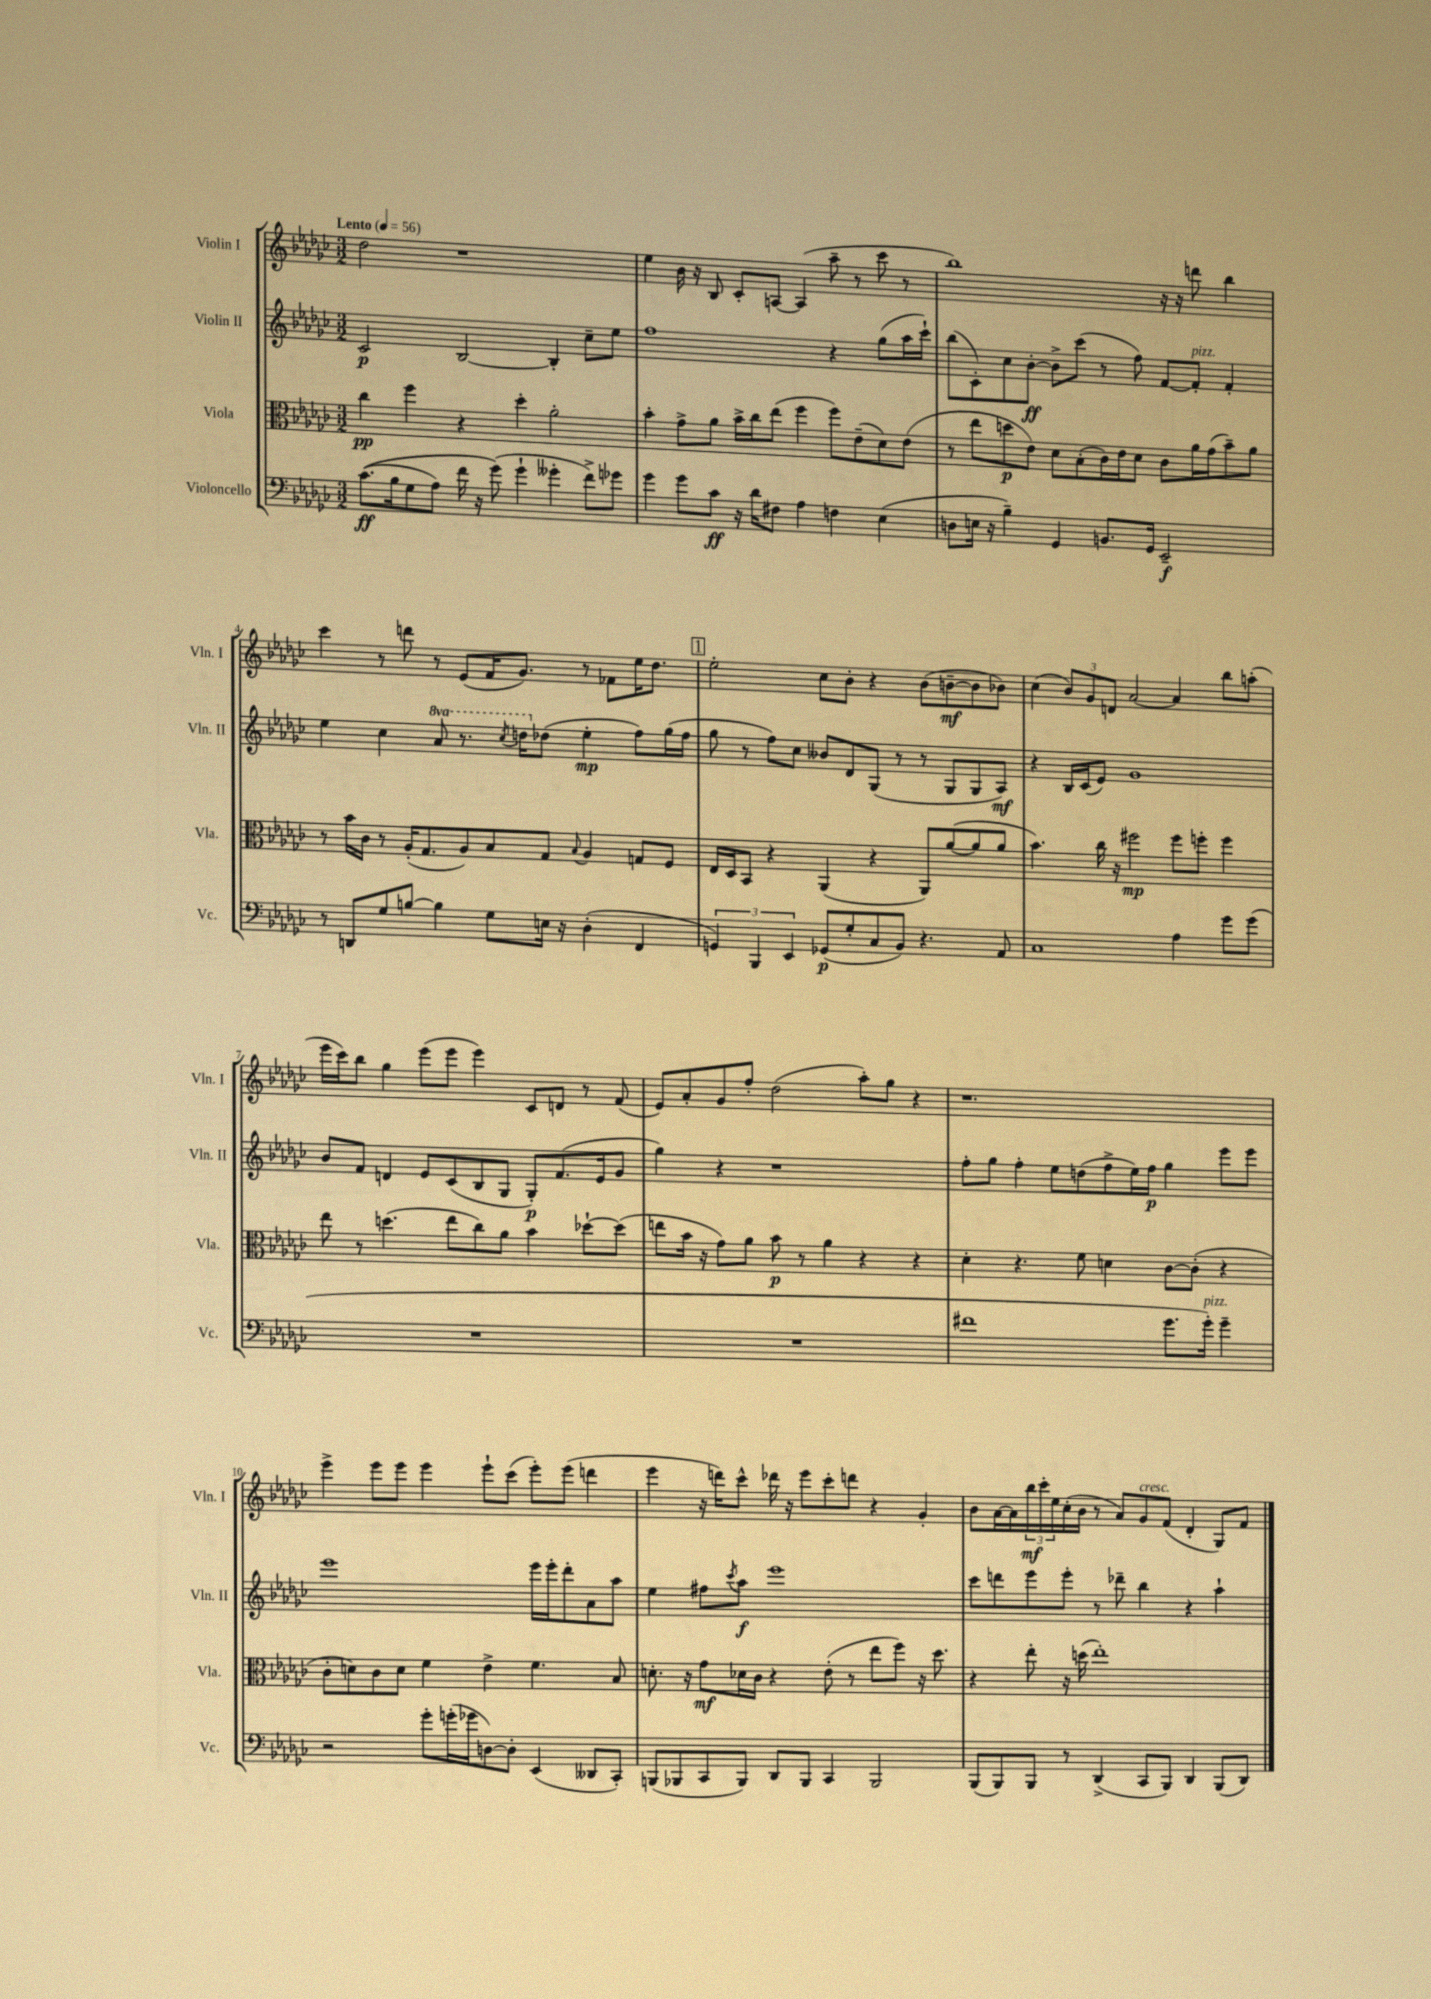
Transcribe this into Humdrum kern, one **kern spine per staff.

**kern	**dynam	**kern	**dynam	**kern	**dynam	**kern	**dynam
*part4	*part4	*part3	*part3	*part2	*part2	*part1	*part1
*staff4	*staff4	*staff3	*staff3	*staff2	*staff2	*staff1	*staff1
*I"Violoncello	*	*I"Viola	*	*I"Violin II	*	*I"Violin I	*
*I'Vc.	*	*I'Vla.	*	*I'Vln. II	*	*I'Vln. I	*
*clefF4	*	*clefC3	*	*clefG2	*	*clefG2	*
*k[b-e-a-d-g-c-]	*	*k[b-e-a-d-g-c-]	*	*k[b-e-a-d-g-c-]	*	*k[b-e-a-d-g-c-]	*
*M3/2	*	*M3/2	*	*M3/2	*	*M3/2	*
*MM56	*	*MM56	*	*MM56	*	*MM56	*
=1	=1	=1	=1	=1	=1	=1	=1
!	!	!	!	!	!	!LO:TX:a:B:t=Lento	!
((8.c-\L	ff	4cc-\	pp	2c-/	p	2dd-\	.
16B-\k	.	.	.	.	.	.	.
8G-\	.	4ff\	.	.	.	.	.
8A-\J)	.	.	.	.	.	.	.
16f\	.	4r	.	[2B-/	.	1r	.
16r	.	.	.	.	.	.	.
(8g-\)	.	.	.	.	.	.	.
4g-`\	.	4dd-'\	.	.	.	.	.
4g--X'\	.	2a-'\	.	4B-'/]	.	.	.
8f^\L)	.	.	.	8cc-~\L	.	.	.
8g-X\J	.	.	.	8ee-\J	.	.	.
=2	=2	=2	=2	=2	=2	=2	=2
4g-\	.	4b-'\	.	1ff	.	4ee-\	.
8g-\L	.	8g-^\L	.	.	.	16b-\	.
.	.	.	.	.	.	16r	.
8c-\J	ff	8a-\J	.	.	.	8B-/	.
16r	.	16b-^\LL	.	.	.	8c-'/L	.
16d-\KL	.	16cc-\J	.	.	.	.	.
8F#X\J	.	(8ee-\J	.	.	.	[8An/J	.
4A-\	.	4ff\	.	.	.	(4A/]	.
4Fn\	.	8ff\L)	.	4r	.	8aa-~\	.
.	.	(8e-~\	.	.	.	8r	.
(4E-\	.	8d-\)	.	(8gg-\L	.	8ccc-\	.
.	.	(8e-\J	.	16aa-\L	.	8r	.
.	.	.	.	16ccc-`\JJ)	.	.	.
=3	=3	=3	=3	=3	=3	=3	=3
8Dn\L	.	8r	.	(8bb-\L	.	1bb-)	.
16En\Jk	.	8ee-\L	.	8c-'\)	.	.	.
16r	.	.	.	.	.	.	.
4B-~\)	.	8ddn\	p	8cc-\	.	.	.
.	.	8e-\J)	.	[8b-'\J	ff	.	.
4GG-/	.	8d-\L	.	8b-^\L]	.	.	.
.	.	(8B-'\	.	(8ccc-\J	.	.	.
8.BBn/L	.	16c-\L)	.	8r	.	.	.
.	.	16e-\J	.	.	.	.	.
.	.	8d-\J	.	8ff\)	.	.	.
16GG-/Jk	.	.	.	.	.	.	.
2EE-~/	f	8c-\L	.	[8f/L	.	16r	.
.	.	.	.	.	.	16r	.
!	!	!	!	!LO:TX:a:i:t=pizz.	!	!	!
.	.	16a-\L	.	8f'/J]	.	8dddn\	.
.	.	(16g-\J	.	.	.	.	.
.	.	8b-~\)	.	4f'/	.	4bb-\	.
.	.	8a-\J	.	.	.	.	.
!!LO:LB:g=z
=4	=4	=4	=4	=4	=4	=4	=4
8r	.	8r	.	4ee-\	.	4ccc-\	.
8DDn/L	.	16b-\LL	.	.	.	.	.
.	.	16c-\JJ	.	.	.	.	.
8G-/	.	8r	.	4cc-\	.	8r	.
[8Bn/J	.	(16A-'/KL	.	.	.	8dddn\	.
.	.	8.G-/	.	.	.	.	.
*	*	*	*	*8va	*	*	*
4B\]	.	.	.	8aa-/	.	8r	.
.	.	8A-/)	.	8.r	.	(8e-/L	.
8G-\L	.	8B-/	.	.	.	16f/K	.
.	.	.	.	8qccc-/	.	.	.
.	.	.	.	16dddn\KL	.	8.g-/J)	.
*	*	*	*	*X8va	*	*	*
16En\Jk	.	8G-/J	.	(8dd-X\J	.	.	.
16r	.	.	.	.	.	.	.
.	.	8qqB-/	.	.	.	.	.
(4D-'\	.	4A-/	.	4ee-'\	mp	8r	.
.	.	.	.	.	.	8f-X\L	.
4FF/	.	8Gn/L	.	8ff\L)	.	16ee-\K	.
.	.	.	.	.	.	8.dd-\J	.
.	.	8F/J	.	(16gg-\L	.	.	.
.	.	.	.	16ff\JJ	.	.	.
!!LO:REH:place=s1:t=1
=5	=5	=5	=5	=5	=5	=5	=5
6GGn/)	.	16E-/LL	.	8gg-\	.	2ee-'\	.
.	.	16D-/J	.	.	.	.	.
.	.	8BB-/J	.	8r	.	.	.
6BBB-/	.	.	.	.	.	.	.
.	.	4r	.	8ff\L)	.	.	.
6EE-/	.	.	.	.	.	.	.
.	.	.	.	8cc-\J	.	.	.
(8GG-X/L	p	(4AA-/	.	8b--X/L	.	8cc-\L	.
8G-'/	.	.	.	8d-/	.	8b-'\J	.
8C-/	.	4r	.	(8G-/J	.	4r	.
8BB-/J)	.	.	.	8r	.	.	.
4.r	.	8AA-/L)	.	8r	.	(8b-\L	.
.	.	([8a-/	.	8G-/L	.	[8bn~\	mf
.	.	8a-/]	.	8G-/	.	8b\]	.
8AA-/	.	8a-/J	.	8A-/J)	mf	8b-X\J)	.
=6	=6	=6	=6	=6	=6	=6	=6
1C-	.	4.b-\)	.	4r	.	(4cc-\	.
.	.	.	.	16B-/LL	.	12b-/L)	.
.	.	.	.	(16c-/J	.	.	.
.	.	.	.	.	.	12g-/	.
.	.	16cc-\	.	8e-/J)	.	.	.
.	.	.	.	.	.	12dn/J	.
.	.	16r	.	.	.	.	.
.	.	2ff#X\	mp	1g-	.	[2a-/	.
4A-\	.	8ff#\L	.	.	.	4a-/]	.
.	.	8ffn'\J	.	.	.	.	.
8g-\L	.	4ff\	.	.	.	8bb-\L	.
(8g-\J	.	.	.	.	.	(8aan'\J	.
!!LO:LB:g=z
=7	=7	=7	=7	=7	=7	=7	=7
1.r	.	8ee-\	.	8b-/L	.	16eee-\LL	.
.	.	.	.	.	.	16ccc-\J)	.
.	.	8r	.	8f/J	.	8bb-\J	.
.	.	(4.ddn\	.	4dn/	.	4gg-\	.
.	.	.	.	8e-/L	.	(8eee-\L	.
.	.	8ee-\L	.	(8c-/	.	8eee-\J	.
.	.	8cc-\)	.	8B-/	.	4eee-\)	.
.	.	8a-\J	.	8G-/J	.	.	.
.	.	4b-\	.	8G-'/L)	p	8c-/L	.
.	.	.	.	(8.f/	.	8dn/J	.
.	.	[8dd-X`\L	.	.	.	8r	.
.	.	.	.	16e-/k	.	.	.
.	.	(8dd-\J]	.	8g-/J	.	(8f/	.
=8	=8	=8	=8	=8	=8	=8	=8
1.r	.	8een\L	.	4gg-\)	.	8e-/L)	.
.	.	16b-\Jk	.	.	.	8a-'/	.
.	.	16r	.	.	.	.	.
.	.	8g-\L)	.	4r	.	8g-/	.
.	.	8a-\J	.	.	.	8ff'/J	.
.	.	8b-\	p	1r	.	(2dd-\	.
.	.	8r	.	.	.	.	.
.	.	4a-\	.	.	.	.	.
.	.	4r	.	.	.	8aa-'\L)	.
.	.	.	.	.	.	8gg-\J	.
.	.	4r	.	.	.	4r	.
=9	=9	=9	=9	=9	=9	=9	=9
1f#X	.	4d-'\	.	8ff'\L	.	1.r	.
.	.	.	.	8gg-\J	.	.	.
.	.	4.r	.	4ff'\	.	.	.
.	.	.	.	8ee-\L	.	.	.
.	.	8f\	.	(8ddn\	.	.	.
.	.	4dn\	.	8ff^\	.	.	.
.	.	.	.	16ee-\L)	.	.	.
.	.	.	.	16ff\JJ	p	.	.
8.g-\L	.	[8c-\L	.	4gg-\	.	.	.
.	.	(8c-'\J]	.	.	.	.	.
!LO:TX:a:i:t=pizz.	!	!	!	!	!	!	!
16g-'\Jk)	.	.	.	.	.	.	.
4g-~\	.	4r	.	8eee-\L	.	.	.
.	.	.	.	8eee-\J	.	.	.
!!LO:LB:g=z
=10	=10	=10	=10	=10	=10	=10	=10
2r	.	8c-'\L	.	1eee-	.	4eee-^\	.
.	.	8dn\)	.	.	.	.	.
.	.	8c-\	.	.	.	8eee-\L	.
.	.	8d\J	.	.	.	8eee-\J	.
8g-'\L	.	4f\	.	.	.	4eee-\	.
(16gn'\L	.	.	.	.	.	.	.
16g-X\J	.	.	.	.	.	.	.
[8Dn\)	.	4e-^\	.	.	.	8eee-`\L	.
8D'\J]	.	.	.	.	.	(8ccc-\J	.
(4EE-/	.	4.f\	.	16eee-\LL	.	8eee-'\L)	.
.	.	.	.	16eee-'\J	.	.	.
.	.	.	.	8ddd-'\	.	(8eee-\J	.
8DD--X/L	.	.	.	8a-\	.	4dddn\	.
8CC-'/J)	.	8B-/	.	8aa-\J	.	.	.
=11	=11	=11	=11	=11	=11	=11	=11
(8BBBn/L	.	8.dn'\	.	4ee-\	.	4eee-\	.
8BBB-X/	.	.	.	.	.	.	.
.	.	16r	.	.	.	.	.
8CC-/	.	8g-\L	mf	8ff#X\L	.	16r	.
.	.	.	.	.	.	16dddn\KL)	.
.	.	.	.	8qccc-/	.	.	.
8BBB-/J)	.	16d-X\L	.	8aa-\J	f	8ccc-^^\J	.
.	.	16c-\JJ	.	.	.	.	.
8DD-/L	.	4r	.	1eee-	.	16ddd-X\	.
.	.	.	.	.	.	16r	.
8BBB-/J	.	.	.	.	.	8eee-\L	.
4CC-/	.	(8e-'\	.	.	.	8ccc-'\	.
.	.	8r	.	.	.	8dddn\J	.
2BBB-/	.	8ee-\L	.	.	.	4r	.
.	.	8ff\J)	.	.	.	.	.
.	.	16r	.	.	.	4g-'/	.
.	.	8.dd-\	.	.	.	.	.
=12	=12	=12	=12	=12	=12	=12	=12
(8BBB-/L	.	4r	.	8ccc-\L	.	8b-\L	.
8BBB-/)	.	.	.	8dddn\	.	[16a-\L	.
.	.	.	.	.	.	16a-\]	.
8BBB-/J	.	8ee-'\	.	8eee-\	.	24bb-\	mf
.	.	.	.	.	.	24ccc-'\	.
.	.	.	.	.	.	24ee-\	.
8r	.	16r	.	8eee-'\J	.	(16cc-'\	.
.	.	(16ddn\	.	.	.	16b-\JJ	.
(4DD-^/	.	1ee-')	.	8r	.	8r	.
.	.	.	.	8ddd-X~\	.	8a-/L)	.
!	!	!	!	!	!	!LO:TX:a:i:t=cresc.	!
8CC-/L	.	.	.	4bb-\	.	8g-/	.
8BBB-/J)	.	.	.	.	.	(8f/J	.
4DD-/	.	.	.	4r	.	4d-'/	.
(8BBB-/L	.	.	.	4aa-`\	.	8G-/L)	.
8DD-/J)	.	.	.	.	.	8f/J	.
==	==	==	==	==	==	==	==
*-	*-	*-	*-	*-	*-	*-	*-
